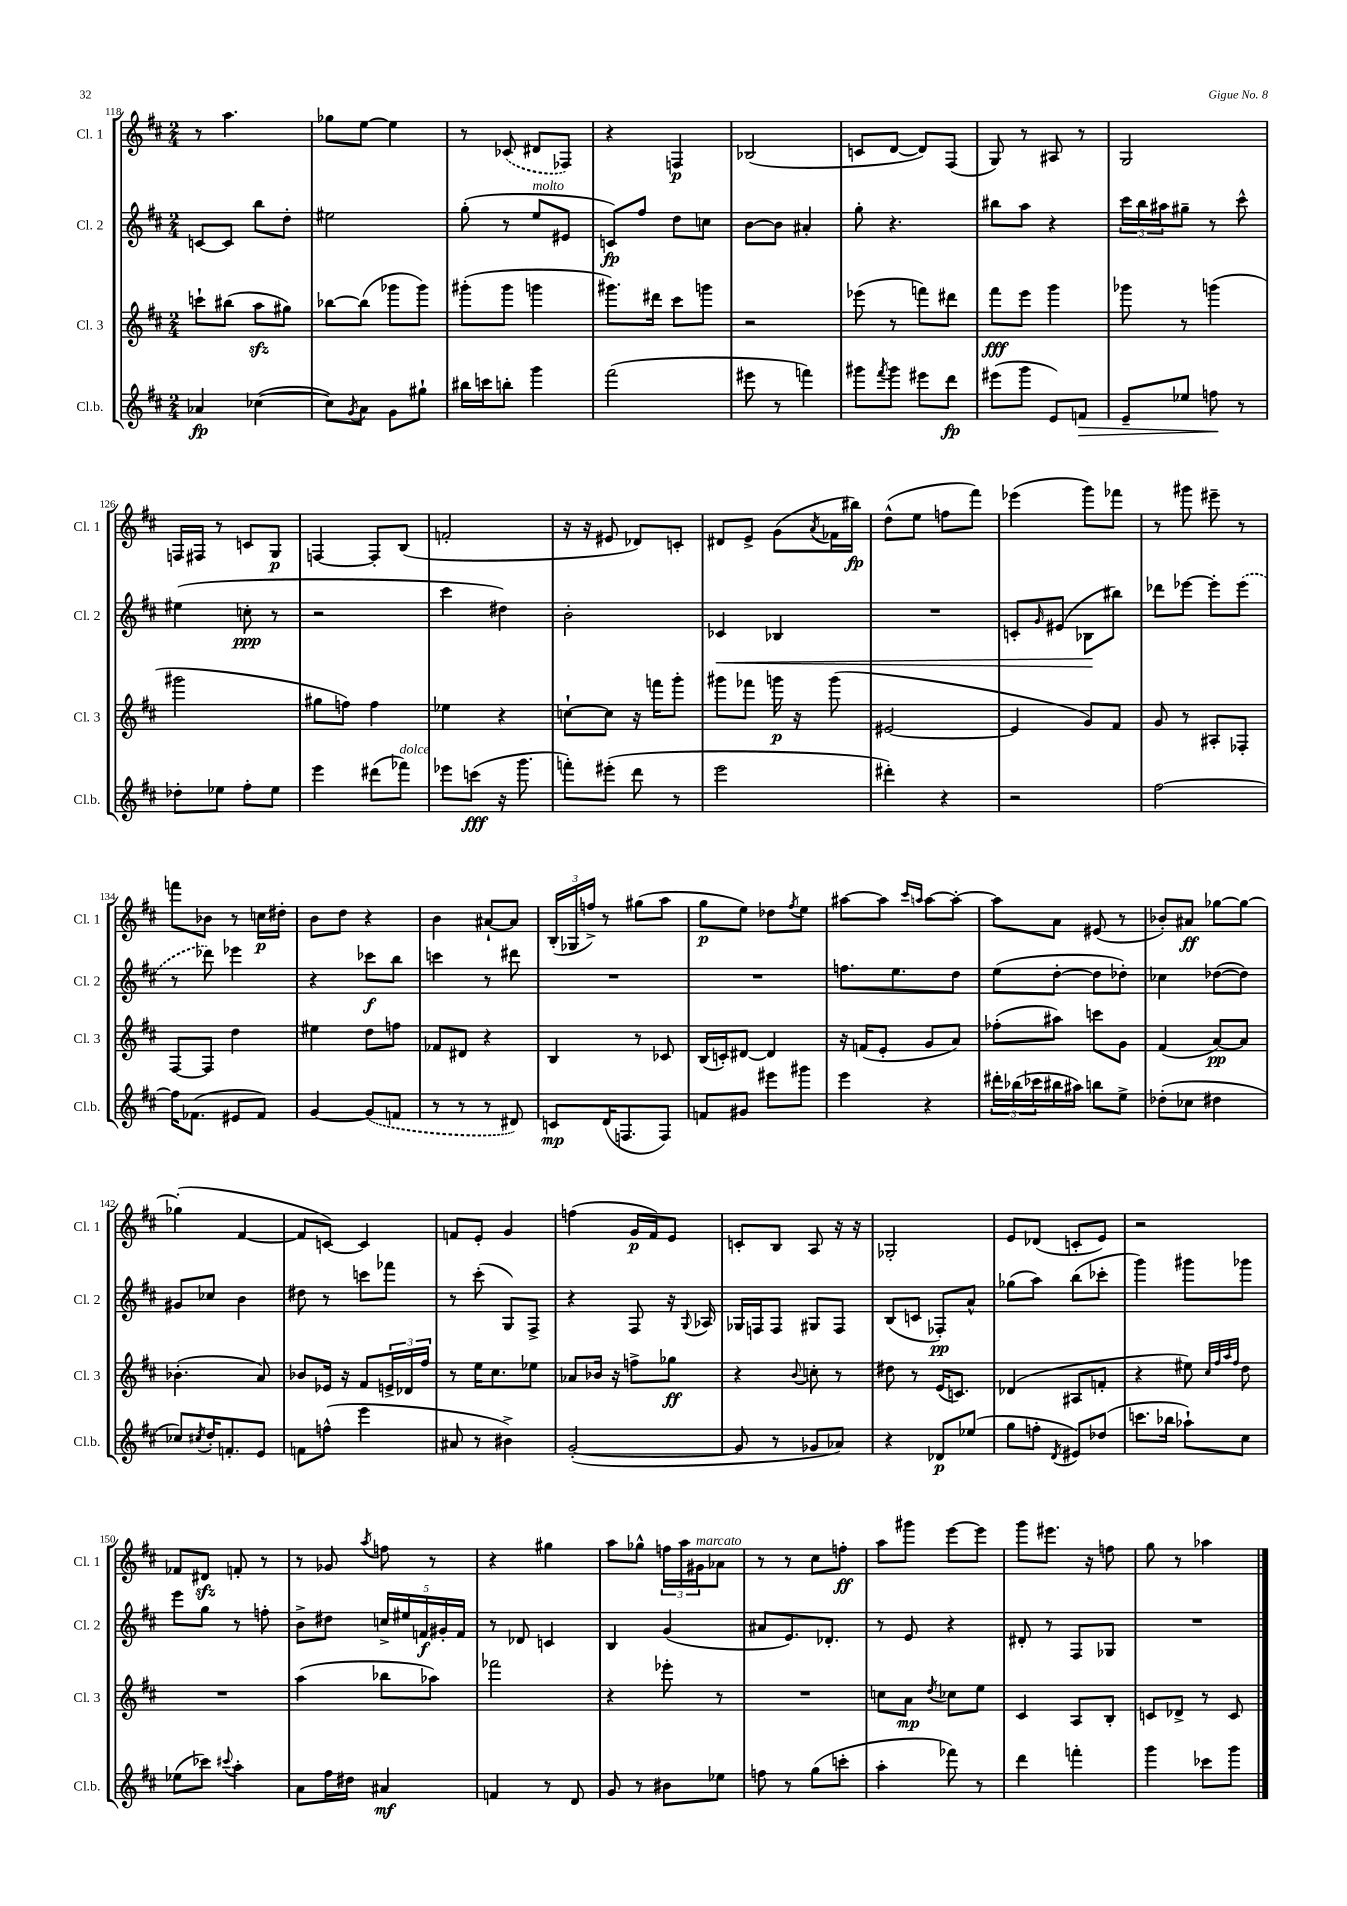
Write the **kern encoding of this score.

**kern	**kern	**kern	**kern
*staff4	*staff3	*staff2	*staff1
*clefG2	*clefG2	*clefG2	*clefG2
*k[f#c#]	*k[f#c#]	*k[f#c#]	*k[f#c#]
*M2/4	*M2/4	*M2/4	*M2/4
4a-	8ccc`	[8c	8r
.	(8bb#	8c]	4.aa
([4cc-	8aa	8bb	.
.	8gg#)	8dd'	.
=	=	=	=
8cc-])	[8bb-	2ee#	8gg-
8qg	.	.	.
8a	(8bb-]	.	[8ee
8g	8ggg-	.	4ee]
8gg#`	8ggg-)	.	.
=	=	=	=
16bb#	(8ggg#'	(8gg'	8r
16ccc	.	.	.
8bb'	8ggg#	8r	(8c-
4ggg	4ggg	8ee	8d#
.	.	8e#	8F-)
=	=	=	=
(2fff#	8.ggg#)	8c)	4r
.	.	8ff#	.
.	16ddd#	.	.
.	8ccc#	8dd	4F
.	8ggg	8cc	.
=	=	=	=
8eee#	2r	[8b	(2B-
8r	.	8b]	.
4fff)	.	4a#'	.
=	=	=	=
8ggg#	(8eee-	8gg'	8c
8qfff#	.	.	.
8ggg#	8r	4.r	[8d
8eee#	8fff)	.	8d])
8ddd	8ddd#	.	(8F#
=	=	=	=
(8eee#	8fff#	8bb#	8G)
8ggg	8eee	8aa	8r
8e)	4ggg	4r	8A#
8f	.	.	8r
=	=	=	=
8e~	8ggg-	24ccc#	2G
.	.	24bb	.
.	.	24aa#	.
8ee-	8r	8gg#~	.
8ff	(4ggg	8r	.
8r	.	8ccc#^^	.
=	=	=	=
8dd-'	2ggg#	(4ee#	16F
.	.	.	16F#
8ee-	.	.	8r
8ff#'	.	8cc'	8c
8ee-	.	8r	8G
=	=	=	=
4eee	8gg#	2r	[4F
.	8ff)	.	.
(8ddd#	4ff	.	8F']
8fff-)	.	.	(8B
=	=	=	=
8eee-	4ee-	4ccc#	2f'
(8ccc	.	.	.
16r	4r	4dd#)	.
8.ggg	.	.	.
=	=	=	=
8fff')	[8cc`	2b'	16r
.	.	.	16r
(8eee#'	8cc]	.	8e#
8ddd	16r	.	8d-)
.	16fff	.	.
8r	8ggg'	.	8c'
=	=	=	=
2eee	8ggg#	4c-	8d#
.	8fff-	.	8e^
.	16ggg	4B-	(8g
.	16r	.	.
.	.	.	8qa
.	(8ggg	.	16f-
.	.	.	16bb#)
=	=	=	=
4ddd#')	[2e#	2r	(8dd^^
.	.	.	8ee
4r	.	.	8ff
.	.	.	8fff#)
=	=	=	=
2r	4e#]	8c'	(4eee-
.	.	16qqg	.
.	.	(8e#	.
.	8g)	8B-	8ggg)
.	8f#	8bb#)	8fff-
=	=	=	=
[2ff#	8g	8ddd-	8r
.	8r	[8eee-	8ggg#
.	8A#'	8eee-']	8eee#~
.	8F-'	(8eee-	8r
=	=	=	=
16ff#]	[8F#	8r	8fff
(8.f-	.	.	.
.	8F#]	8ddd-)	8b-
8e#	4dd	4eee-	8r
8f-)	.	.	16cc
.	.	.	16dd#'
=	=	=	=
[4g	4ee#	4r	8b
.	.	.	8dd
(8g]	8dd	8ccc-	4r
8f	8ff	8bb	.
=	=	=	=
8r	8f-	4ccc	4b
8r	8d#	.	.
8r	4r	8r	[8a#`
8d#)	.	8ddd#	8a#]
=	=	=	=
8c	4B	2r	(24B'
.	.	.	24G-
.	.	.	24ff^)
(16d	.	.	8r
8.F	.	.	.
.	8r	.	(8gg#
8F)	8c-	.	8aa
=	=	=	=
8f	(16B	2r	8gg
.	16c')	.	.
8g#	[8d#	.	8ee)
8eee#	4d#]	.	8dd-
.	.	.	8qff#
8ggg#	.	.	8ee
=	=	=	=
4eee	16r	8.ff	[8aa#
.	(16f	.	.
.	8e'	.	8aa#]
.	.	8.ee	.
.	.	.	16qqccc#
.	.	.	16qqaa
4r	8g	.	[8aa
.	8a)	8dd	8aa'_
=	=	=	=
24ddd#'	(8ff-'	(8ee	8aa]
(24bb-	.	.	.
24ccc-	.	.	.
16bb#	8aa#)	[8dd'	8a
16aa#)	.	.	.
8bb	8ccc	8dd]	(8e#
8ee^	8g	8dd-')	8r
=	=	=	=
(8dd-'	(4f#	4cc-	8b-')
8cc-	.	.	8a#
4dd#	[8a)	([8dd-	[8gg-
.	8a]	8dd-])	8gg-_
=	=	=	=
8cc-)	(4.b-'	8g#	(4gg-']
8qcc#	.	.	.
16dd'	.	8cc-	.
8.f'	.	.	.
.	.	4b	[4f#
8e	8a)	.	.
=	=	=	=
8f	8b-	8dd#	8f#]
(8ff^^	16e-	8r	[8c)
.	16r	.	.
4eee	8f#	8ccc	4c]
.	24e^	8fff-	.
.	24d-	.	.
.	24ff#	.	.
=	=	=	=
8a#	8r	8r	8f
8r	16ee	(8ccc#'	8e'
.	8.cc#	.	.
4b#^)	.	8G)	4g
.	8ee-	8F#^	.
=	=	=	=
([2g'	8a-	4r	(4ff
.	16b-	.	.
.	16r	.	.
.	8ff^	8F#	16g
.	.	.	16f#)
.	8gg-	16r	8e
.	.	8qqG	.
.	.	16A-	.
=	=	=	=
8g]	4r	16G-	8c'
.	.	16F	.
8r	.	8F	8B
.	8qqb	.	.
8g-	8cc'	8G#	8A
8a-)	8r	8F	16r
.	.	.	16r
=	=	=	=
4r	8dd#	(8B	2G-'
.	8r	8c	.
8d-	(16e	8F-')	.
.	8.c)	.	.
(8ee-	.	8a^^	.
=	=	=	=
8gg	(4d-	(8gg-	8e
8ff'	.	8aa)	(8d-
8qd	.	.	.
8e#)	8A#	(8bb	8c'
(8dd-	8f'	8ccc-'	8e)
=	=	=	=
8.ccc	4r	4ggg)	2r
16bb-	.	.	.
8aa-`)	8ee#)	8ggg#	.
.	32qqcc#	.	.
.	32qqff#	.	.
.	32qqaa	.	.
.	32qqff#	.	.
8cc#	8dd	8ggg-	.
=	=	=	=
(8ee-	2r	8eee	8f-
8ccc-)	.	8gg	8d#
8qqccc#	.	.	.
4aa'	.	8r	8f'
.	.	8ff'	8r
=	=	=	=
8a	(4aa	8b^	8r
16ff#	.	8dd#	8g-
16dd#	.	.	.
.	.	.	8qaa
4a#	8bb-	20cc^	8ff
.	.	20ee#	.
.	.	20f	.
.	8aa-)	.	8r
.	.	20g#'	.
.	.	20f	.
=	=	=	=
4f	2fff-	8r	4r
.	.	8d-	.
8r	.	4c	4gg#
8d	.	.	.
=	=	=	=
8g	4r	4B	8aa
8r	.	.	8gg-^^
8b#	8eee-'	(4g	24ff
.	.	.	24aa
.	.	.	24g#
8ee-	8r	.	8a-
=	=	=	=
8ff	2r	8a#	8r
8r	.	8.e)	8r
(8gg	.	.	8cc#
.	.	8.d-'	.
8ccc'	.	.	8ff'
=	=	=	=
4aa'	8cc	8r	8aa
.	8a	8e	8ggg#
.	8qdd	.	.
8fff-)	8cc-	4r	[8eee
8r	8ee	.	8eee]
=	=	=	=
4ddd	4c#	8d#'	8ggg
.	.	8r	8.eee#
4fff'	8A	8F#	.
.	.	.	16r
.	8B'	8G-	8ff
=	=	=	=
4ggg	8c	2r	8gg
.	8d-^	.	8r
8ccc-	8r	.	4aa-
8ggg	8c	.	.
==	==	==	==
*-	*-	*-	*-
